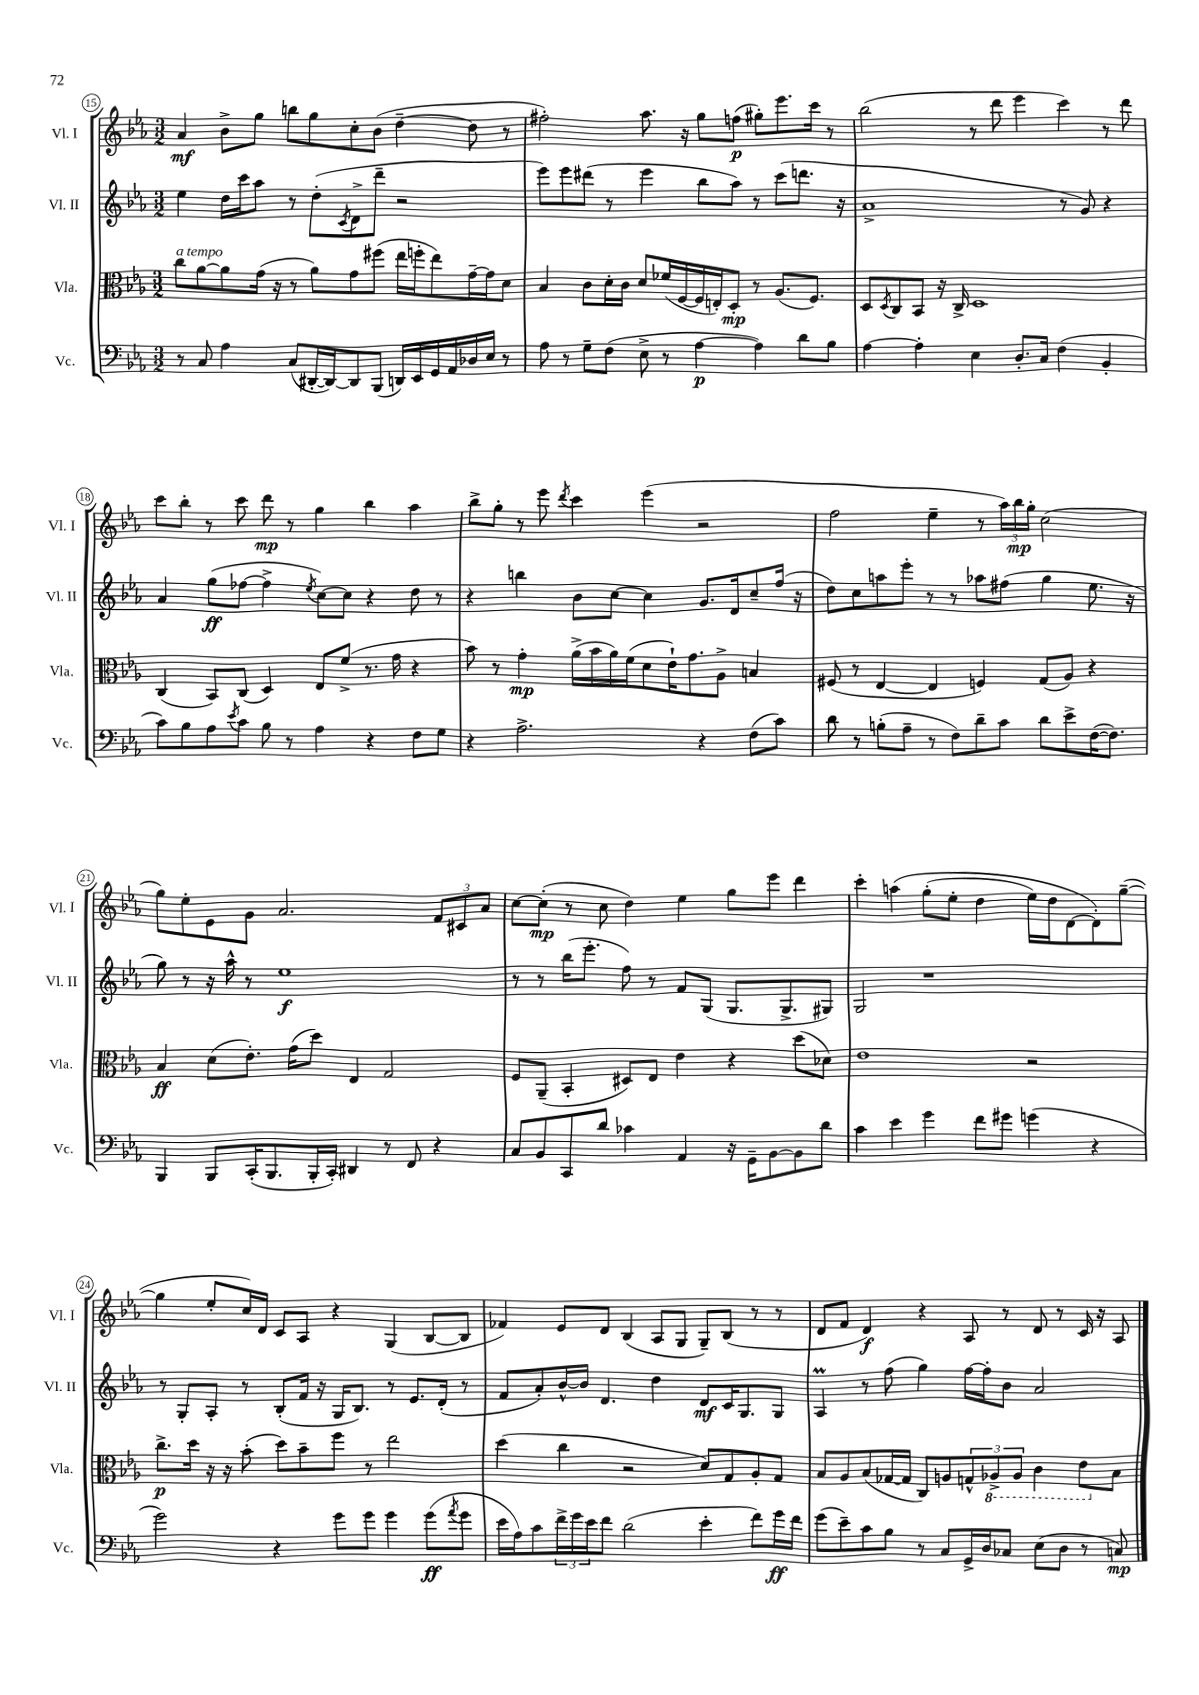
<<
\new StaffGroup <<
\new Staff = "s0" \with { instrumentName = "Vl. I" shortInstrumentName = "Vl. I" } {
    \clef treble \key ees \major \numericTimeSignature \time 3/2
    aes'4\mf bes'8-> g''8 b''8 g''8 c''8-. bes'8( d''4~-- d''8 r8 |
    fis''2-.) aes''8. r16 g''8 f''8\p( gis''8-.) ees'''8. c'''16 r8 |
    bes''2( r8 d'''8 ees'''4 c'''4) r8 d'''8 |
    c'''8 bes''8-. r8 c'''8 d'''8\mp r8 g''4 bes''4 aes''4 |
    bes''8-> g''8-. r8 ees'''8 \acciaccatura { d'''8 } c'''4 ees'''4( r2 |
    f''2 ees''4-- r8 \tuplet 3/2 { aes''16) bes''16\mp g''16-. } c''2( |
    g''8) ees''8-. ees'8 g'8 aes'2. \tuplet 3/2 { f'8 cis'8 aes'8 } |
    c''8~ c''8-.\mp( r8 c''8 d''4) ees''4 g''8 ees'''8 d'''4 |
    c'''4-. a''4\( g''8-.( ees''8-. d''4 ees''16) d''16 d'8~ d'8-.\) g''8~--( |
    g''4 ees''8-. c''16) d'16 c'8 aes8 r4 g4( bes8~ bes8 |
    fes'4) ees'8 d'8 bes4( aes8 g8 g8--) bes8( r8 r8 |
    d'8 f'8 d'4\f) r4 aes8 r8 d'8 r8 c'16 r16 aes8 \bar "|." |
}
\new Staff = "s1" \with { instrumentName = "Vl. II" shortInstrumentName = "Vl. II" } {
    \clef treble \key ees \major \numericTimeSignature \time 3/2
    ees''4 d''16 c'''16 aes''8 r8 d''8-.( \acciaccatura { c'8 } d'8-> d'''8-- r2 |
    ees'''8) ees'''8 dis'''8( r8 ees'''4 bes''8 aes''8) r8 c'''8( d'''8. r16 |
    aes'1-> r8 g'8) r4 |
    aes'4 g''8\ff( fes''8~ fes''4-> \acciaccatura { ees''8 } c''8~) c''8 r4 d''8 r8 |
    r4 b''4 bes'8 c''8~ c''4 g'8. d'16 c''8-- f''16( r16 |
    d''8) c''8 a''8 ees'''8-. r8 r8 aes''8 fis''8( g''4 ees''8. r16 |
    g''8) r8 r16 aes''16-^ r8 ees''1\f |
    r8 r8 bes''16( ees'''8.-. f''8) r8 f'8 g8( g8. g8.-> gis8) |
    g2 r1 |
    r8 g8-. aes8-. r8 bes8-.( f'16 r16 g16 bes8.) r8 ees'8. d'16-.( r8 |
    f'8 aes'8-.) bes'16~-^ bes'16 d'4. d''4 d'8\mf c'16 g8. g8 |
    aes4\prall r8 f''8( g''4) f''16~ f''16-. bes'8 aes'2 \bar "|." |
}
\new Staff = "s2" \with { instrumentName = "Vla." shortInstrumentName = "Vla." } {
    \clef alto \key ees \major \numericTimeSignature \time 3/2
    c''8^\markup { \italic "a tempo" } aes'8~ aes'8 g'16( r16 r8 aes'8) g'8 fis''8( ees''16 f''16-. ees''8) g'16~-- g'16 d'8 |
    bes4 c'8 d'16-. c'16 d'8 fes'16( f16~ f16 e16-.) d8-.\mp r8 aes8.( f8.) |
    d8 \acciaccatura { d8 } c8 bes,8 r16 c16-> d1 |
    c4( bes,8) c8( d4) ees8 f'8->( r8. g'16 r4 |
    bes'8) r8 g'4-.\mp aes'16->( bes'16 aes'16) f'16( d'8 ees'16-!) g'8. aes8-> b4 |
    fis8( r8 ees4~ ees4 f4) g8( aes8) r4 |
    bes4\ff d'8( ees'8.-.) g'16( d''8) ees4 g2 |
    f8 aes,8--( bes,4-. dis8) ees8 ees'4 r4 d''8( des'8) |
    ees'1 r2 |
    c''8.->\p d''16 r16 r16 bes'8-.( d''8) bes'8-- f''8 r8 ees''2 |
    d''4( c''4 r2 d'8) g8 aes8-. g8 |
    bes8 aes8 bes8( ges16~ ges16 c8) a8 \tuplet 3/2 { g8-^ \ottava #-1 aes,!8-> aes,8 } c4 ees8 \ottava #0 bes8 \bar "|." |
}
\new Staff = "s3" \with { instrumentName = "Vc." shortInstrumentName = "Vc." } {
    \clef bass \key ees \major \numericTimeSignature \time 3/2
    r8 c8 aes4 c8( dis,16~-. dis,16~) dis,8 bes,,8( d,16) ees,16 g,16 aes,16 des16 ees16 r8 |
    aes8 r8 g8-- f8( ees8-> r8 aes4~\p aes4) d'8 bes8 |
    aes4~ aes4-. ees4 d8.-. c16 f4( bes,4-. |
    c'8) bes8 aes8 \acciaccatura { ees'8 } c'8 bes8 r8 aes4 r4 f8 g8 |
    r4 aes2.-> r4 f8( c'8) |
    d'8 r8 b8-.( aes8-- r8 f8) d'8-- c'8 d'8 ees'8-> f16~( f8.) |
    bes,,4 bes,,8 c,16-.( bes,,8. bes,,16-. c,16-.) dis,4 r8 f,8 r4 |
    c8 bes,8 c,8 d'8 ces'4 aes,4 r16 g,16-- bes,8~ bes,8 d'8 |
    c'4 ees'4 g'4 f'8 gis'8 g'4( r4 |
    g'2) r4 g'8 g'8 g'4 g'8\ff( \acciaccatura { aes'8 } g'8 |
    ees'16 aes16) c'8 \tuplet 3/2 { f'16-> g'16 ees'16 } f'8 d'2( ees'4-. f'8) g'16\ff f'16 |
    g'8( ees'8--) c'8 bes8 r8 c8 g,16-> d16 ces8 ees8( d8 r8 c8\mp) \bar "|." |
}
>>
>>
\layout { \context { \Score currentBarNumber = #15 \override BarNumber.stencil = #(make-stencil-circler 0.1 0.3 ly:text-interface::print) } }
